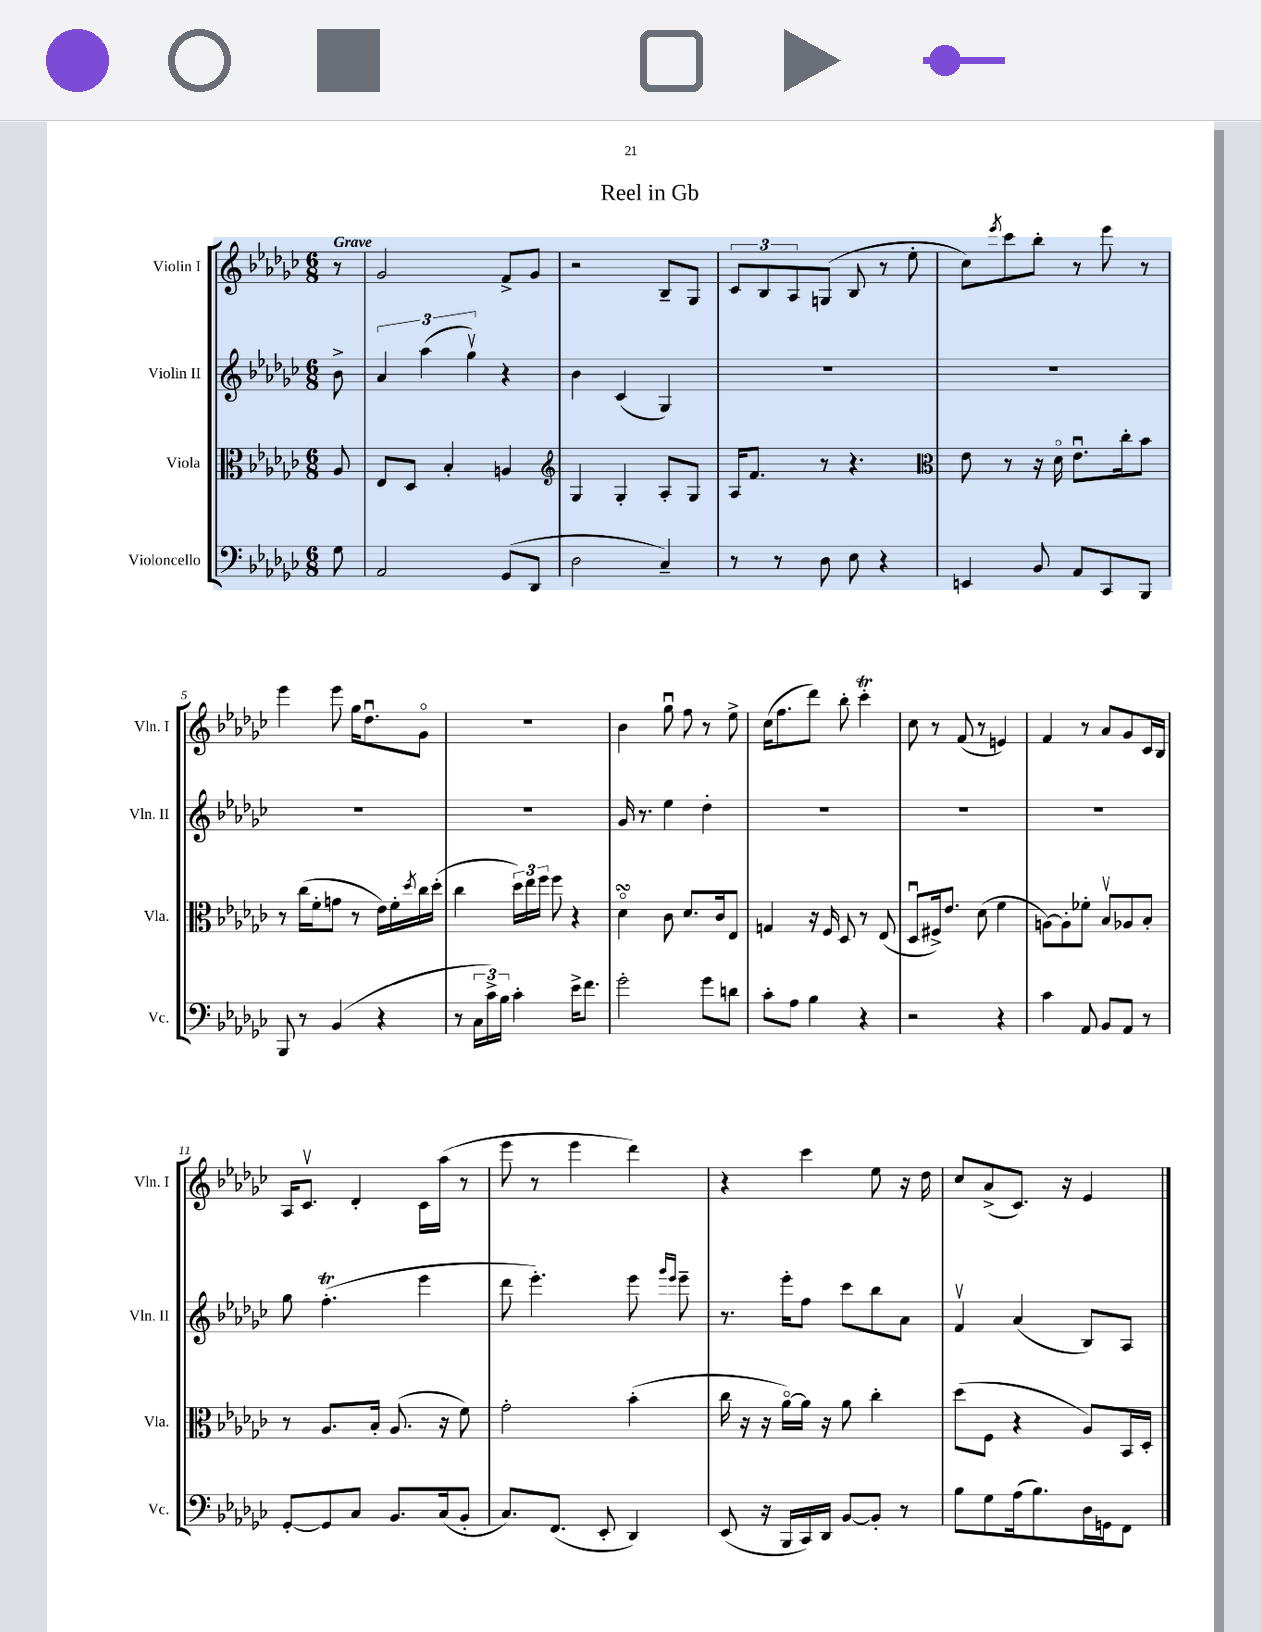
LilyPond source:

\header { title = "Reel in Gb" }
<<
\new StaffGroup <<
\new Staff = "s0" \with { instrumentName = "Violin I" shortInstrumentName = "Vln. I" } {
    \clef treble \key ges \major \numericTimeSignature \time 6/8 \partial 8 \tempo "Grave"
    r8 |
    ges'2 f'8-> ges'8 |
    r2 bes8-- ges8 |
    \tuplet 3/2 { ces'8 bes8 aes8 } g8( bes8 r8 ees''8-. |
    ces''8) \acciaccatura { ees'''8 } ces'''8 bes''8-. r8 ees'''8 r8 |
    ees'''4 ees'''8 ges''16 des''8.\downbow ges'8\flageolet |
    R2. |
    bes'4 ges''8\downbow f''8 r8 ees''8-> |
    ces''16( f''8. des'''8) bes''8-. ces'''4-.\trill |
    ces''8 r8 f'8( r8 e'4) |
    f'4 r8 aes'8 ges'8 ces'16 bes16 |
    aes16 ces'8.\upbow des'4-. ces'16 aes''16( r8 |
    ees'''8 r8 ees'''4 des'''4) |
    r4 ces'''4 ees''8 r16 des''16 |
    ces''8 aes'8->( ces'8.) r16 ees'4 \bar "|." |
}
\new Staff = "s1" \with { instrumentName = "Violin II" shortInstrumentName = "Vln. II" } {
    \clef treble \key ges \major \numericTimeSignature \time 6/8 \partial 8
    bes'8-> |
    \tuplet 3/2 { aes'4 aes''4( ges''4\upbow) } r4 |
    bes'4 ces'4( ges4) |
    R2. |
    R2. |
    R2. |
    R2. |
    ges'16 r8. ees''4 des''4-. |
    R2. |
    R2. |
    R2. |
    ges''8 f''4.-.\trill( ees'''4 |
    des'''8 ees'''4.-.) ees'''8 \grace { ges'''16 ees'''16 } ees'''8-- |
    r8. ees'''16-. f''8 ces'''8 bes''8 aes'8 |
    f'4\upbow aes'4( bes8) aes8 \bar "|." |
}
\new Staff = "s2" \with { instrumentName = "Viola" shortInstrumentName = "Vla." } {
    \clef alto \key ges \major \numericTimeSignature \time 6/8 \partial 8
    aes8 |
    ees8 des8 bes4-. a4 |
    \clef treble ges4 ges4-. aes8-. ges8 |
    aes16 f'8. r8 r4. |
    \clef alto ees'8 r8 r16 des'16\flageolet ees'8.\downbow ces''16-. bes'8 |
    r8 ces''16( f'16-. g'8 r8 ees'16) f'16-. \acciaccatura { des''8 } ces''16 des''16-.( |
    ces''4 \tuplet 3/2 { des''16) ees''16 f''16 } f''8 r4 |
    des'4\flageolet\turn ces'8 des'8. ces'16 ees8 |
    g4 r16 f16 des8 r8 ees8( |
    des8\downbow fis16->) ees'8. des'8( f'4 |
    a8~) a8-. fes'8-. bes8\upbow aes8 bes8-. |
    r8 aes8. bes16-. aes8.( r16 f'8) |
    ges'2-. bes'4-.( |
    ces''16 r16 r16 aes'16~\flageolet) aes'16 r16 aes'8 ces''4-. |
    des''8( f8 r4 aes8) bes,16 des16-. \bar "|." |
}
\new Staff = "s3" \with { instrumentName = "Violoncello" shortInstrumentName = "Vc." } {
    \clef bass \key ges \major \numericTimeSignature \time 6/8 \partial 8
    ges8 |
    aes,2 ges,8( des,8 |
    des2 ces4--) |
    r8 r8 des8 ees8 r4 |
    e,4 bes,8 aes,8 ces,8 bes,,8 |
    bes,,8 r8 bes,4( r4 |
    r8 \tuplet 3/2 { ces16 ces'16->) bes16 } ces'4-. ees'16-> f'8. |
    ges'2-. ges'8 d'8 |
    ces'8-. aes8 bes4 r4 |
    r2 r4 |
    ces'4 aes,8 bes,8 aes,8 r8 |
    ges,8~-. ges,8 ces8 bes,8. ces16( bes,8-. |
    ces8.) f,8.( ees,8-. des,4) |
    ees,8( r16 bes,,16 ces,16) des,16 bes,8~ bes,8-. r8 |
    bes8 ges8 aes16( bes8.) des16 g,16 f,8 \bar "|." |
}
>>
>>
